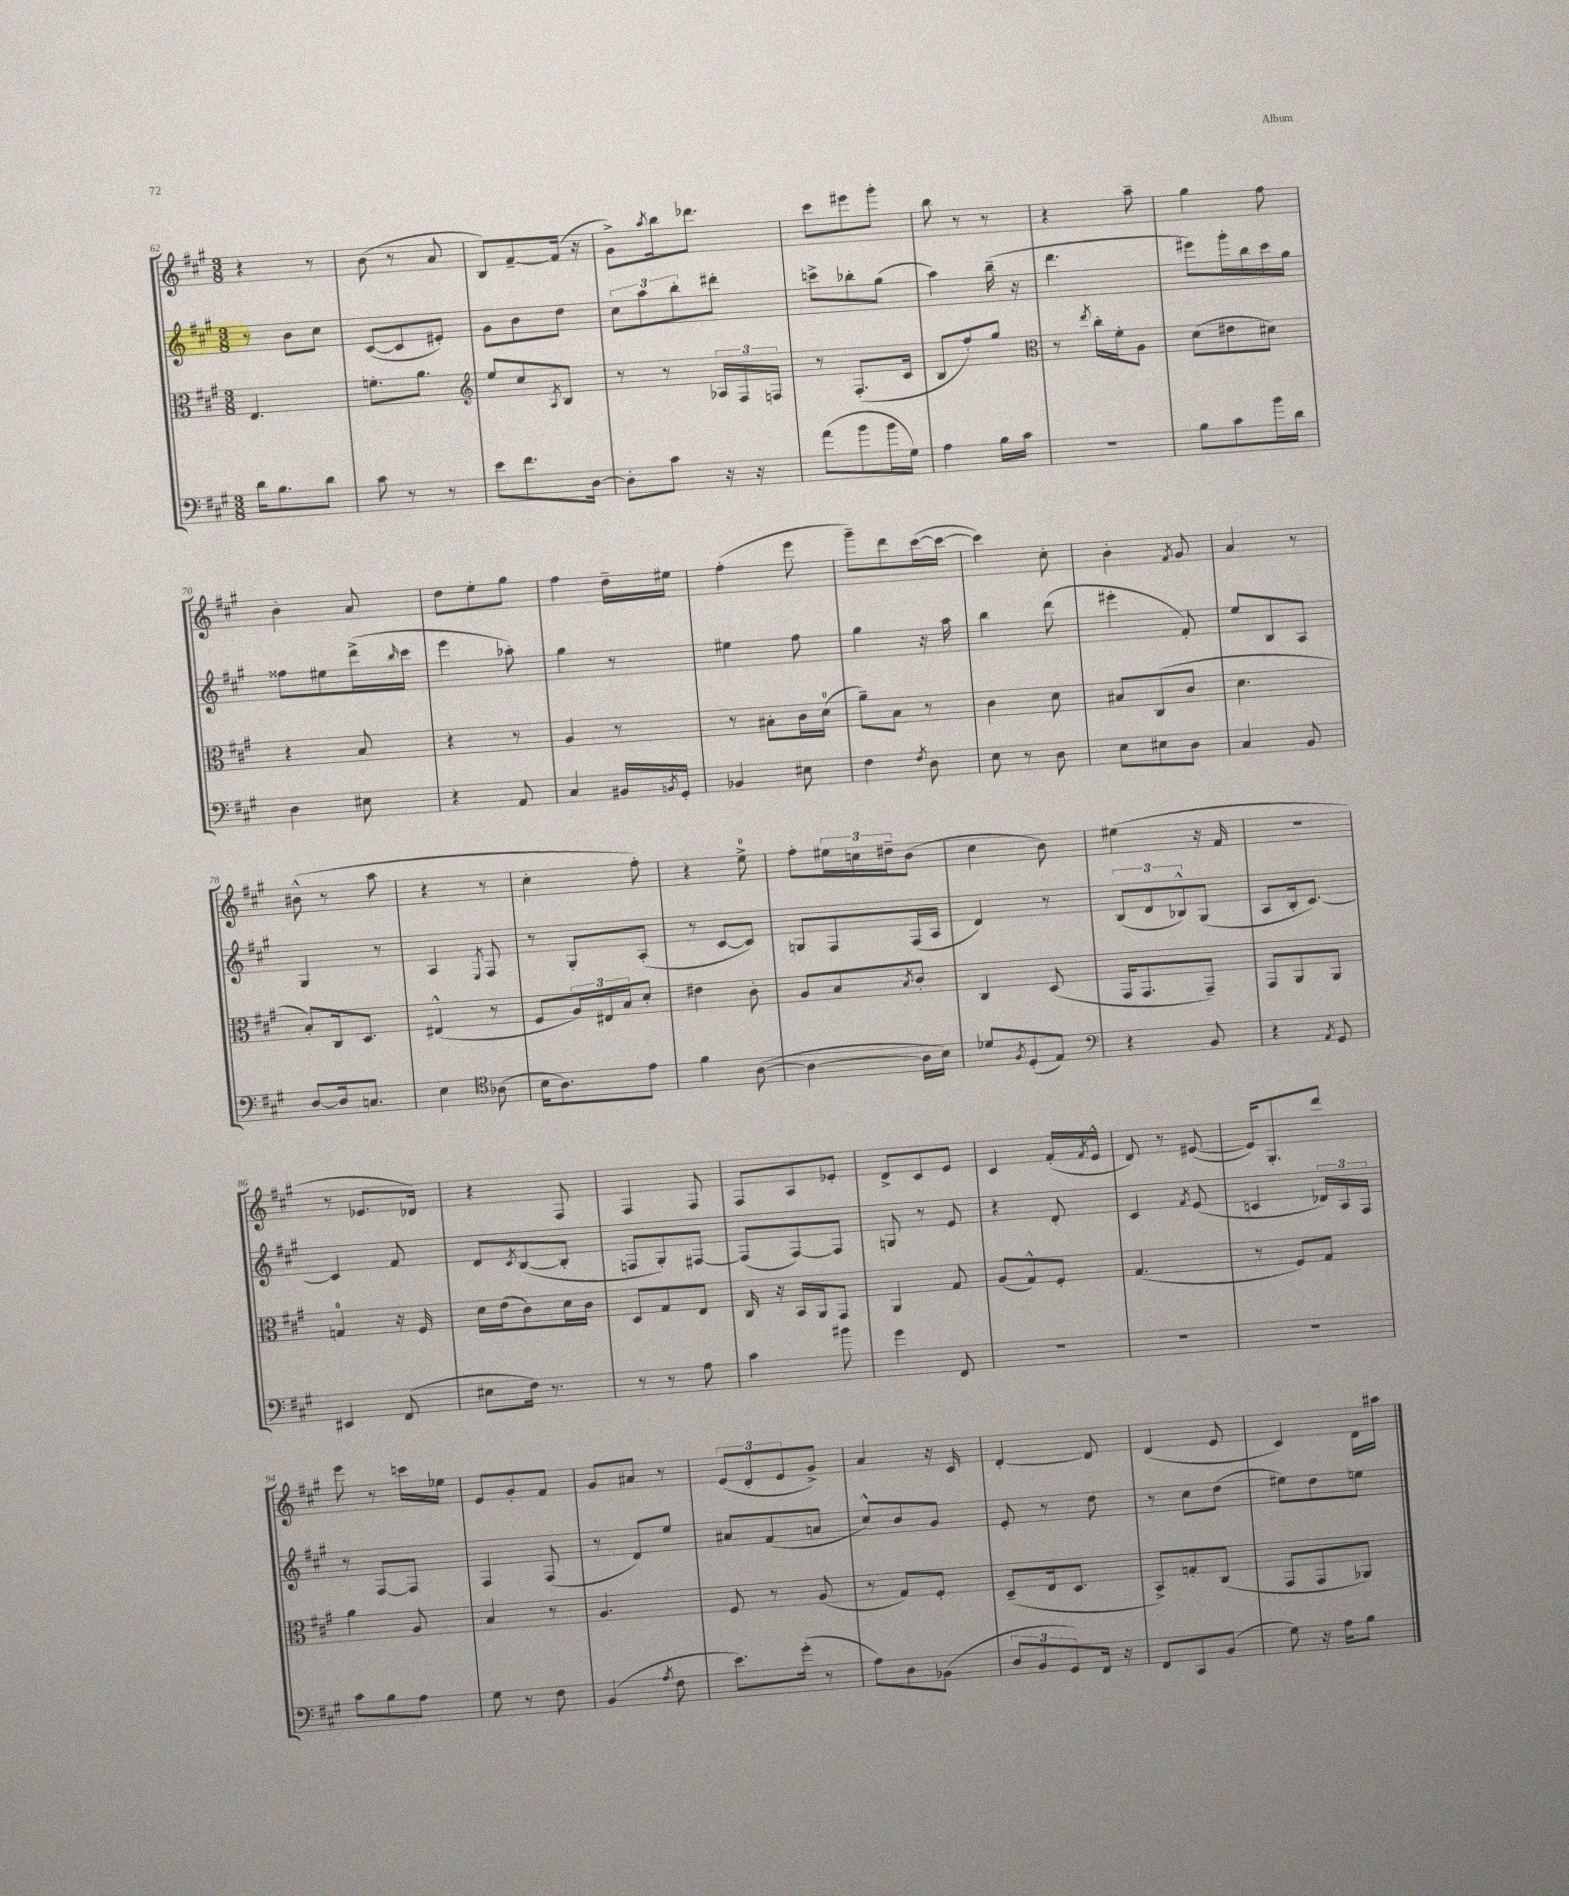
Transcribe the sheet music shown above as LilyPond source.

<<
\new StaffGroup <<
\new Staff = "s0" {
    \clef treble \key a \major \numericTimeSignature \time 3/8
    r4 r8 |
    b'8( r8 a'8 |
    b8) fis'8~-- fis'16( r16 |
    gis'8->) \acciaccatura { a''8 } b''16 des'''8. |
    cis'''8 eis'''8 gis'''8-. |
    b''8 r8 r8 |
    r4 a''8-- |
    gis''4 fis''8 |
    b'4-. a'8 |
    d''8 e''8-. gis''8 |
    fis''4 d''16-- eis''16 |
    fis''4-.( e'''8 |
    gis'''8--) d'''8 cis'''16~( cis'''16~ |
    cis'''4) cis''8-. |
    b'4-. \acciaccatura { fis'8 } gis'8 |
    a'4 r8 |
    bis'8-^( r8 a''8 |
    r4 r8 |
    cis''4-. fis''8-.) |
    r4 e''8-0-> |
    fis''8-. \tuplet 3/2 { eis''16 c''16 dis''16-- } b'8( |
    cis''4 b'8) |
    eis''4( r16 fis'16 |
    R4. |
    r8 ees'8. des'16) |
    r4 fis8 |
    fis4 fis8 |
    fis8 a8 ees'8-. |
    d'8-> cis'8 e'8 |
    cis'4 fis'16-.( \acciaccatura { fis'8 } e'16-^ |
    d'8) r8 eis'8~( |
    eis'16) gis8.-. d'''8 |
    e'''8 r8 c'''16 ees''16 |
    e'8 gis'8-. fis'8 |
    gis'8 ais'8 r8 |
    \tuplet 3/2 { e'8( d'8-. e'8 } gis'8->) |
    a'4 r16 cis'16 |
    d'4~-. d'8 |
    d'4( e'8 |
    cis'4) d'16 ais''16 \bar "|." |
}
\new Staff = "s1" {
    \clef treble \key a \major \numericTimeSignature \time 3/8
    r8 b'8 cis''8 |
    cis'8~( cis'8 eis'8-.) |
    gis'8 b'8 d''8 |
    \tuplet 3/2 { cis''8 a''8 b''8-. } dis'''8-. |
    c'''8-> bes''8-. gis''8( |
    a''4) b''16--( r16 |
    d'''4. |
    eis'''8) gis'''16-. b''16 cis'''16 gis''16 |
    fisis''8 eis''8 d'''16->( \grace { b''16 } cis'''16 |
    e'''4 aes''8-.) |
    gis''4 r8 |
    eis''4 fis''8 |
    gis''4 r16 a''16 |
    b''4 d'''8( |
    eis'''4-. fis'8-.) |
    e''8 b8 a8 |
    gis4 r8 |
    a4 \acciaccatura { e8 } fis8 |
    r8 gis8-. a8-.( |
    r8 cis'8~ cis'8) |
    g8 fis8 fis16( a16 |
    d'4) r8 |
    \tuplet 3/2 { b8( d'8 bes8-^) } gis8( |
    a8 b16-. cis'8.~) |
    cis'4 fis'8 |
    d'8 \acciaccatura { cis'8 } b8~( b8-. |
    f8 gis8-.) fis8~ |
    fis8( fis8~) fis8 |
    g8 r8 e'8 |
    r4 d'8-. |
    cis'4 \acciaccatura { fis'8 } e'8( |
    c'4 \tuplet 3/2 { des'16) a16 fis16 } |
    r8 fis8~ fis8 |
    fis4 fis8( |
    r8 d'8) e''8 |
    ais'8 fis'8( a'8 |
    cis''8-^) b'8 gis'8 |
    e'8-. r8 d''8 |
    r8 cis''8 d''8( |
    eis''8) d''8 e''8 \bar "|." |
}
\new Staff = "s2" {
    \clef alto \key a \major \numericTimeSignature \time 3/8
    e4. |
    f'8.-. a'8. |
    \clef treble e''8 cis''8 \acciaccatura { a8 } b8 |
    r8 r8 \tuplet 3/2 { aes16 fis16 f16 } |
    r8 fis8.-.( cis'16 |
    b8 fis''8-.) gis''8 |
    \clef alto r8 \acciaccatura { e''8 } cis''16-. fis'16-. a8 |
    d'8( eis'8 dis'8) |
    r4 b8 |
    r4 r8 |
    a4 r8 |
    r8 bis8-. cis'16 d'16-0( |
    a'8--) b8 r8 |
    cis'4 d'8 |
    bis8 cis8( cis'8 |
    d'4. |
    b8-.) cis16 d8. |
    eis4-^( r8 |
    fis8 \tuplet 3/2 { a16) eis16 b16 } d'8-. |
    eis'4 cis'8-. |
    a8 b8 \acciaccatura { b8 } cis'8-. |
    cis4 d8( |
    gis,16 gis,8. gis,8--) |
    gis,8 a,8 a,8 |
    g4-0 r16 fis16 |
    d'16 e'16( cis'8) d'16 cis'16 |
    d8 gis8 e8 |
    cis16 r16 b,16 a,16 gis,8 |
    a,4 gis8 |
    a8( gis8-^) fis8-. |
    gis4.( |
    r8 fis8) gis8 |
    a'4 a8 |
    b4 r8 |
    a4. |
    fis8 r8 a8( |
    r8 gis8) fis8-. |
    d8--( e16 d8. |
    b,8->) g8-. cis8( |
    gis,8 gis,8 aes,8) \bar "|." |
}
\new Staff = "s3" {
    \clef bass \key a \major \numericTimeSignature \time 3/8
    d'16 b8. d'8 |
    cis'8 r8 r8 |
    e'8 fis'8. d16~ |
    d8-. cis'8 r16 r16 |
    a'8( b'8 b'16 gis16) |
    a4 b16 cis'16 |
    R4. |
    b8 cis'8 b'16 d'16 |
    d4 eis8 |
    r4 a,8 |
    cis4 bis,16 \acciaccatura { b,8 } gis,16-. |
    bes,4 eis8 |
    fis4 \acciaccatura { fis8 } d8 |
    e8 r8 d8 |
    e8 eis8 d8 |
    cis4 b,8 |
    d8~ d16 c8. |
    e4 \clef tenor aes8( |
    b16 a8.) e'8 |
    fis'4 a8~( |
    a4~ a16 b16) |
    des'8 \acciaccatura { fis8 } d8-.( e8) |
    \clef bass r4 b,8 |
    r4 \acciaccatura { a,8 } gis,8 |
    eis,4 fis,8( |
    eis8 fis16) r8. |
    r8 r8 a8 |
    cis'4 bis'8 |
    gis'4 fis,8 |
    R4. |
    R4. |
    R4. |
    cis'8 b8 a8 |
    gis8 r8 fis8 |
    b,4( \acciaccatura { a8 } fis8 |
    e'8.) gis'16-.( r8 |
    a8) d8 bes,8( |
    \tuplet 3/2 { d8 b,8 gis,8) } fis,16 r16 |
    fis,8 cis,8 b,8( |
    gis8) r16 a16 b8 \bar "|." |
}
>>
>>
\layout { \context { \Score currentBarNumber = #62 } }
